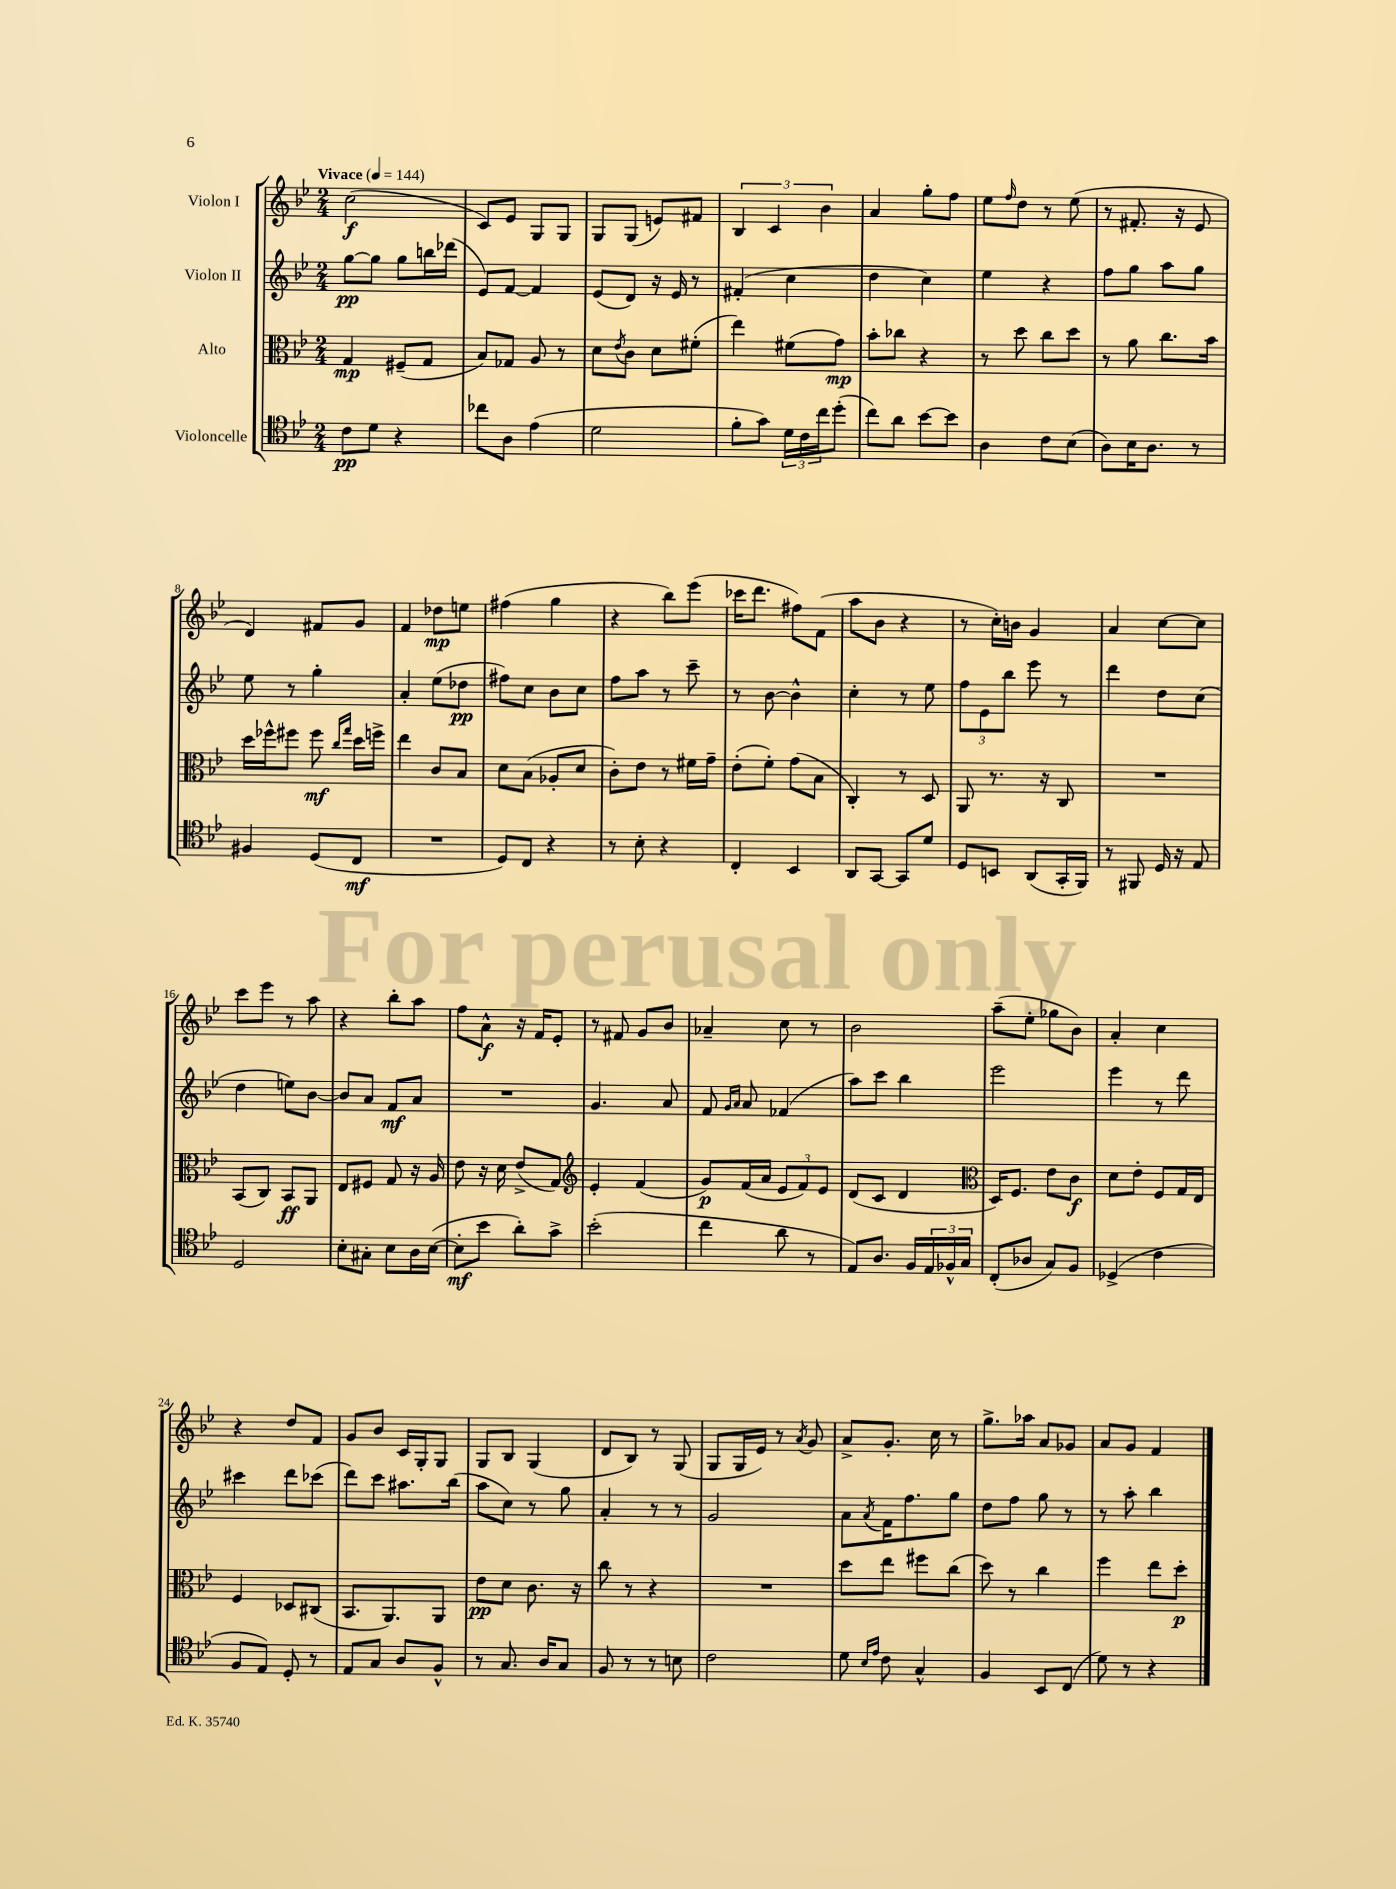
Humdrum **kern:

**kern	**kern	**kern	**kern
*staff4	*staff3	*staff2	*staff1
*clefC4	*clefC3	*clefG2	*clefG2
*k[b-e-]	*k[b-e-]	*k[b-e-]	*k[b-e-]
*M2/4	*M2/4	*M2/4	*M2/4
*MM144	*MM144	*MM144	*MM144
8c	4G	[8gg	(2cc
8d	.	8gg]	.
4r	(8F#~	8gg	.
.	8G	16bb	.
.	.	(16ddd-	.
=	=	=	=
8cc-	8B-)	8e-)	8c)
8A	8G-	[8f	8e-
(4e-	8A	4f]	8G
.	8r	.	8G
=	=	=	=
2d	8d	(8e-	8G
.	8qe-	.	.
.	8c	8d)	(8G
.	8d	16r	8e)
.	.	16e-	.
.	(8f#'	8r	8f#
=	=	=	=
8f'	4ee-)	(4f#'	6B-
8g)	.	.	.
.	.	.	6c
24d	(8f#	4cc	.
24c	.	.	.
24cc	.	.	6b-
(8dd'	8g)	.	.
=	=	=	=
8cc)	8b-'	4dd	4a
8a	8cc-	.	.
[8b-	4r	4cc)	8gg'
8b-]	.	.	8ff
=	=	=	=
4A	8r	4ee-	8ee-
.	.	.	16qqff
.	8dd	.	8dd
8c	8cc	4r	8r
(8B-	8dd	.	(8ee-
=	=	=	=
8A)	8r	8ff	8r
16B-	8a	8gg	8.f#'
8.A	.	.	.
.	8.cc	8aa	.
.	.	.	16r
8r	.	8gg	8e-
.	16b-	.	.
=	=	=	=
4F#	16dd	8ee-	4d)
.	16ff-^^	.	.
.	8ff#	8r	.
(8D	8ff#	4gg'	8f#
.	16qqcc	.	.
.	16qqgg	.	.
8C	16dd	.	8g
.	16ff^	.	.
=	=	=	=
2r	4ee-	4a'	4f
.	8c	(8ee-	8dd-
.	8B-	8dd-	8ee
=	=	=	=
8D)	8d	8ff#)	(4ff#
8C	(8B-	8cc	.
4r	8A-'	8b-	4gg
.	8d	8cc	.
=	=	=	=
8r	8c')	8ff	4r
8B-'	8e-	8aa	.
4r	8r	8r	8bb-)
.	16f#	8ccc~	(8eee-
.	16g~	.	.
=	=	=	=
4C'	(8e-'	8r	16ccc-
.	.	.	8.ddd
.	8f')	[8b-	.
4BB-	(8g	4b-^^]	8ff#)
.	8B-	.	(8f
=	=	=	=
8AA	4C')	4cc'	8aa
[8GG	.	.	8b-
8GG]	8r	8r	4r
8d	8D	8ee-	.
=	=	=	=
8D	8AA	12ff	8r
.	.	12e-	.
8BB	8.r	.	16cc')
.	.	12bb-	.
.	.	.	16b
(8AA	.	8eee-	4g
.	16r	.	.
16GG'	8C	8r	.
16FF)	.	.	.
=	=	=	=
8r	2r	4ddd	4a
8FF#	.	.	.
16D	.	8dd	[8cc
16r	.	.	.
8E-	.	(8cc	8cc]
=	=	=	=
2D	(8BB-	4dd	8ccc
.	8C)	.	8eee-
.	8BB-	8ee)	8r
.	8AA	[8b-	8aa
=	=	=	=
8B-'	8E-	8b-]	4r
8G#'	8F#	8a	.
8B-	8G	8f	8bb-'
16A	16r	8a	8aa
([16B-	16A	.	.
=	=	=	=
8B-']	8e-	2r	8ff
8b-	16r	.	8a^^
.	16d	.	.
8a')	(8e-^	.	16r
.	.	.	16f
8g^	8G)	.	8e-'
=	=	=	=
*	*clefG2	*	*
(2b-'	4e-'	4.g	8r
.	.	.	8f#
.	(4f	.	8g
.	.	8a	8b-
=	=	=	=
4cc	8g)	8f	4a-~
.	.	16qqg	.
.	.	16qqa	.
.	(16f	8a	.
.	16a	.	.
8a	12e-	(4f-	8cc
.	12f)	.	.
8r	.	.	8r
.	12e-	.	.
=	=	=	=
8E-)	(8d	8aa)	2b-
8.A	8c	8ccc	.
.	4d	4bb-	.
16F	.	.	.
24E-	.	.	.
24F-^^	.	.	.
24G	.	.	.
=	=	=	=
*	*clefC3	*	*
(8C'	16D)	2eee-	(8aa~
.	8.F	.	.
8A-	.	.	8ee-'
8G)	8e-	.	8gg-
8F	8c	.	8b-)
=	=	=	=
(4D-^	8d	4eee-	4a'
.	8e-'	.	.
4c	8F	8r	4cc
.	16G	8ddd	.
.	16E-	.	.
=	=	=	=
8F	4F	4ccc#	4r
8E-)	.	.	.
8D'	8D-	8ddd	8dd
8r	(8C#	(8ccc-	8f
=	=	=	=
8E-	8.BB-	8ddd)	8g
8G	.	8ccc	8b-
.	8.AA)	.	.
8A	.	8.aa#	16c
.	.	.	16G'
8F^^	8AA	.	8G
.	.	(16bb-	.
=	=	=	=
8r	8e-	8aa	8G
8.G	8d	8cc)	8B-
.	8.c	8r	(4G
16A	.	.	.
8G	.	8gg	.
.	16r	.	.
=	=	=	=
8F	8cc	4a'	8d
8r	8r	.	8B-)
8r	4r	8r	8r
8B	.	8r	(8G
=	=	=	=
2c	2r	2g	8G
.	.	.	16G
.	.	.	16e-)
.	.	.	8r
.	.	.	8qa
.	.	.	8g
=	=	=	=
8d	8dd	8a	8a^
16qqB-	.	.	.
16qqe-	.	8qa	.
8c	8ee-	16f	8.g'
.	.	8.ff	.
4G^^	8ff#	.	.
.	.	.	16cc
.	(8cc	8gg	8r
=	=	=	=
4F	8dd)	8dd	8.gg^
.	8r	8ff	.
.	.	.	16aa-
8BB-	4cc	8gg	8a
(8C	.	8r	8g-
=	=	=	=
8d)	4ff	8r	8a
8r	.	8aa'	8g
4r	8ee-	4bb-	4f
.	8dd'	.	.
==	==	==	==
*-	*-	*-	*-
